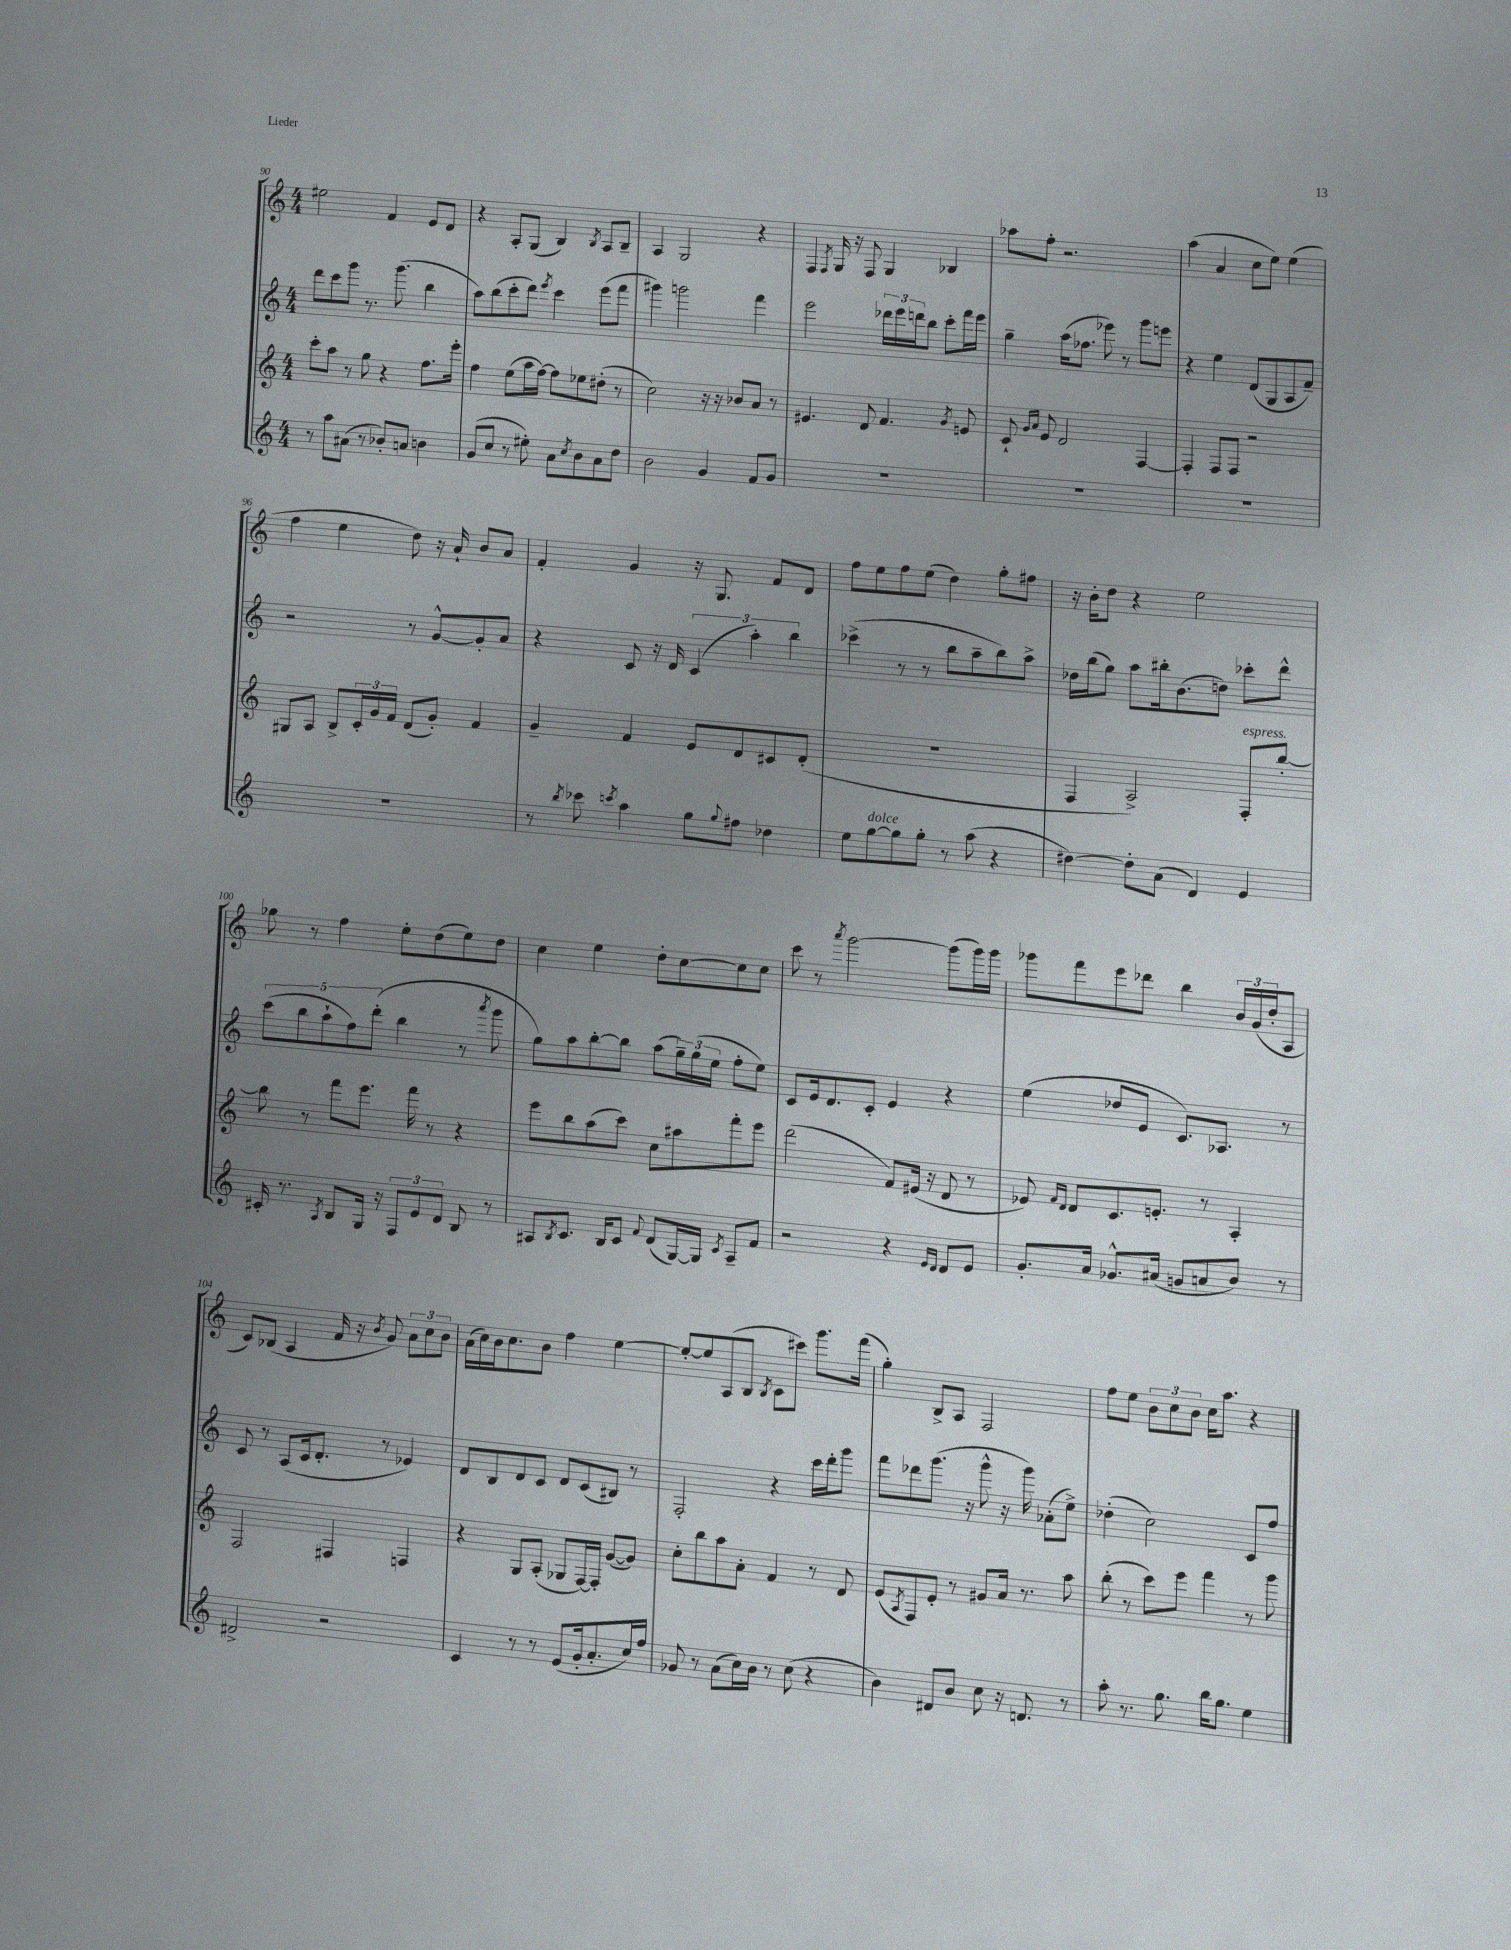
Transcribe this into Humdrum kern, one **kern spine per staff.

**kern	**kern	**kern	**kern
*staff4	*staff3	*staff2	*staff1
*clefG2	*clefG2	*clefG2	*clefG2
*k[]	*k[]	*k[]	*k[]
*M4/4	*M4/4	*M4/4	*M4/4
8r	8ccc'\L	8ddd\L	2ee#\
8aa\L	8aa\J	8ccc\	.
(8a#\J	8r	8ggg\J	.
8r	8gg\	8.r	.
8b-'/L)	4r	.	4f/
.	.	(8.ggg\	.
8a/J	.	.	.
4b\	8.ff\L	4bb\	8e/L
.	.	.	8d/J
.	16eee'\Jk	.	.
=	=	=	=
(8g/L	4ff\	8aa\L)	4r
8cc/J	.	(8bb\	.
8r	(8ee\L	8ccc'\	8A'/L
8ee#'\)	16aa\L	8ddd\J)	(8G/J
.	[16ff\JJ)	.	.
.	.	8qeee/	.
8a\L	8ff\]L	4ccc\	4B/)
8qcc/	.	.	.
8b\	8ee-\	.	.
.	.	.	8qB/
8a\	(8dd#'\J	(8eee\L	8A/L
8dd\J	8r	8fff\J	8B~/J
=	=	=	=
2b\	2cc\)	4ggg#\)	4A/
.	.	2ggg\	2G/
4g/	16r	.	.
.	16r	.	.
.	8b-/L	.	.
8f/L	8a/J	4fff\	4r
8g/J	8r	.	.
=	=	=	=
1r	4.e#/	2eee\	4F/
.	.	.	8qF/
.	.	.	16G/
.	.	.	16r
.	8d/	.	8F/
.	4.f/	24ddd-\LL	4G/
.	.	24eee\	.
.	.	24ddd\J	.
.	.	8bb\J	.
.	.	8ccc'\L	4B-/
.	8qg/	.	.
.	8e/	16fff\L	.
.	.	16eee\JJ	.
=	=	=	=
1r	8c`/	4gg~\	8aa-\L
.	16qqg/LL	.	.
.	16qqa/JJ	.	.
.	8e/	.	8ff'\J
.	2d/	(16aa\LK	2.r
.	.	8.ff-\J	.
.	.	8eee-\)	.
.	.	8r	.
.	[4F/	8ggg\L	.
.	.	8eee\J	.
=	=	=	=
1r	4F'/]	4r	(4aa\
.	8F/L	4ee\	4a/
.	8F/J	.	.
.	2r	(8d/L	8cc\L
.	.	8G/	8ee\J)
.	.	8A/	(4ee\
.	.	8f~/J)	.
=	=	=	=
1r	8G#/L	2r	4ff\
.	8A/J	.	.
.	8B^/L	.	4ee\
.	24c'/L	.	.
.	24g/	.	.
.	24f/JJ	.	.
.	(8d/L	8r	8dd\)
.	8g'/J)	[8g^^/L	16r
.	.	.	16a`/
.	4f/	8g'/]	8b/L
.	.	8a/J	8a/J
=	=	=	=
8r	4g~/	4r	4f'/
8qbb/	.	.	.
8ccc-\	.	.	.
8qccc/	.	.	.
4aa\	4f/	8c/	4g/
.	.	16r	.
.	.	16d/	.
8gg\L	8e/L	(6c/	16r
.	.	.	8.G/
8qqgg/	.	.	.
8ff#\J	8d/	.	.
.	.	6aa'\)	.
4dd-\	8c#/	.	8f/L
.	.	6bb\	.
.	(8d'/J	.	8d/J
=	=	=	=
8ee\L	1r	(4ccc-^\	8ff\L
[8gg\	.	.	8ee\
8gg\]	.	8r	8ff\
8gg'\J	.	8r	(8ee\J
8r	.	8bb\L	4dd\)
(8aa\	.	8aa~\	.
4r	.	8bb\)	8gg'\L
.	.	8aa^\J	8ff#\J
=	=	=	=
[4dd#\)	4F/	16dd-\LL	16r
.	.	(16bb\J	16b'\LK
.	.	8gg\J)	8dd\J
8dd#'\]L	2A^/)	8aa\L	4r
(8a\J	.	16bb#'\k	.
.	.	(8.b\	.
4d/)	.	.	2ee\
.	.	8dd\J)	.
4e/	8F'/L	8ccc-'\L	.
.	[8bb'/J	8ddd^^\J	.
=	=	=	=
16c#'/	8bb\]	(10ccc\L	8gg-\
8.r	.	.	.
.	.	10bb\	.
.	8r	.	8r
.	.	10aa`\	.
8qA/	.	.	.
8B/L	8fff\L	.	4ff\
.	.	10ff\)	.
16G/Jk	8.eee\J	.	.
.	.	(10ddd'\J	.
16r	.	.	.
12F/L	.	4bb\	8ee'\L
.	16fff\	.	.
12e/	.	.	.
.	8r	.	(8dd\
12d/J	.	.	.
8B/	4r	8r	8ee\)
.	.	8qaaa/	.
8r	.	8ggg\	8dd\J
=	=	=	=
8A#/L	8eee\L	8gg\L)	4cc\
8qB/	.	.	.
8.c/J	8bb\	8aa\	.
.	(8aa\	[8bb'\	4ee\
16B/LK	.	.	.
8c/J	8ccc\J)	8bb\]J	.
8qqf/	.	.	.
(8d/L	8cc\L	(8aa\L	8dd'\L
[16G/L)	8aa#\	24gg~\L)	[8cc\
.	.	(24gg\	.
16G/]JJ	.	.	.
.	.	24ee\JJ	.
8qc/	.	.	.
8A#~/L	8fff'\	8ff'\L	8cc\]
8f/J	8eee\J	8ee\J)	8cc\J
=	=	=	=
2r	(2ddd\	8c/L	8ccc\
.	.	16e/k	8r
.	.	8.d/	.
.	.	.	8qaaa/
.	.	.	[2ggg\
.	.	8c'/J	.
4r	8f/L)	4e/	.
.	(16e#/Jk	.	.
.	16r	.	.
16qqe/LL	.	.	.
16qqd/JJ	.	.	.
8d/L	8d/	4r	(8ggg\]L
8e/J	8r	.	16ggg\L)
.	.	.	16ggg\JJ
=	=	=	=
8.g'/L	8e-/)	(4ee\	8ggg-\L
.	16qqf/LL	.	.
.	16qqd/JJ	.	.
.	8d/L	.	8fff\
16a/Jk	.	.	.
8.g-^^/L	8.c/	8dd-/L	8eee\
.	.	8e/J	8ddd-\J
(16a#/Jk	8.e'/J	.	.
8g/L	.	8.c/L)	4bb\
8a/	8r	.	.
.	.	8.A-/J	.
8b/J)	4A'/	.	24b/LL
.	.	.	(24g/
.	.	.	24dd'/J
8r	.	8r	8A/J
=	=	=	=
2d#^/	2F/	8c/	8c/L)
.	.	8r	(8B-/J
.	.	(8A/L	4A/
.	.	16c/k	.
.	.	8.d'/J	.
2r	4F#/	.	16f/
.	.	.	16r
.	.	.	8qb/
.	.	8r	8g/)
.	4F/	4e-/)	12a\L
.	.	.	12cc\
.	.	.	12b\J
=	=	=	=
4c/	4r	8d/L	(16a\LL
.	.	.	16cc\)
.	.	8B/	16b\J
.	.	.	8.cc\
8r	8G/L	8d/	.
8r	(8A'/J	8c/J	8b\J
(8e/L	8G-/L	8d/L	4ff\
16g'/k	[16F/L)	(8c/	.
8.a'/	16F'/]JJ	.	.
.	([8g/L	8B#/J)	[4ee\
16cc/L)	8g/]J)	8r	.
16ff/JJ	.	.	.
=	=	=	=
8g-/	8cc'\L	2F'/	8ee'/_L
8r	8bb\	.	8ee/]
(8a\L	8aa\	.	(8A/
16cc\L)	8a'\J	.	8B/J
16b\JJ	.	.	.
.	.	.	8qB/
8r	4f/	4r	8c\L
(8cc\	.	.	8ccc#\J)
4r	8r	16ccc\LL	8.ggg\L
.	.	16ddd'\J	.
.	8d/	8ggg\J	.
.	.	.	(16fff\Jk
=	=	=	=
4b\)	(8e/L	8fff\L	4gg'\)
.	8qA/	.	.
.	8F/)	8ddd-\	.
8d#/L	8e'/J	(8.ggg\J	8B^/L
8b/J	8r	.	8A/J
.	.	16r	.
8cc\	8g#/L	8ggg^^\	2F/
16r	16a/Jk	16r	.
8.d/	8.r	16ggg\)	.
.	.	(8a-'\L	.
8r	8aa\	8ee^\J)	.
=	=	=	=
8aa'\	(8bb'\	(4dd-'\	8ff\L
8.r	8r	.	8ee\J
.	8ccc\L)	2cc\)	12b\L
8.gg\	.	.	.
.	.	.	12cc\
.	8eee\J	.	.
.	.	.	12b\J
16bb\LK	4fff\	.	16cc\LK
8.gg\J	.	.	8.aa\J
4ee\	8r	8c/L	4r
.	8ggg\	8ff/J	.
==	==	==	==
*-	*-	*-	*-
